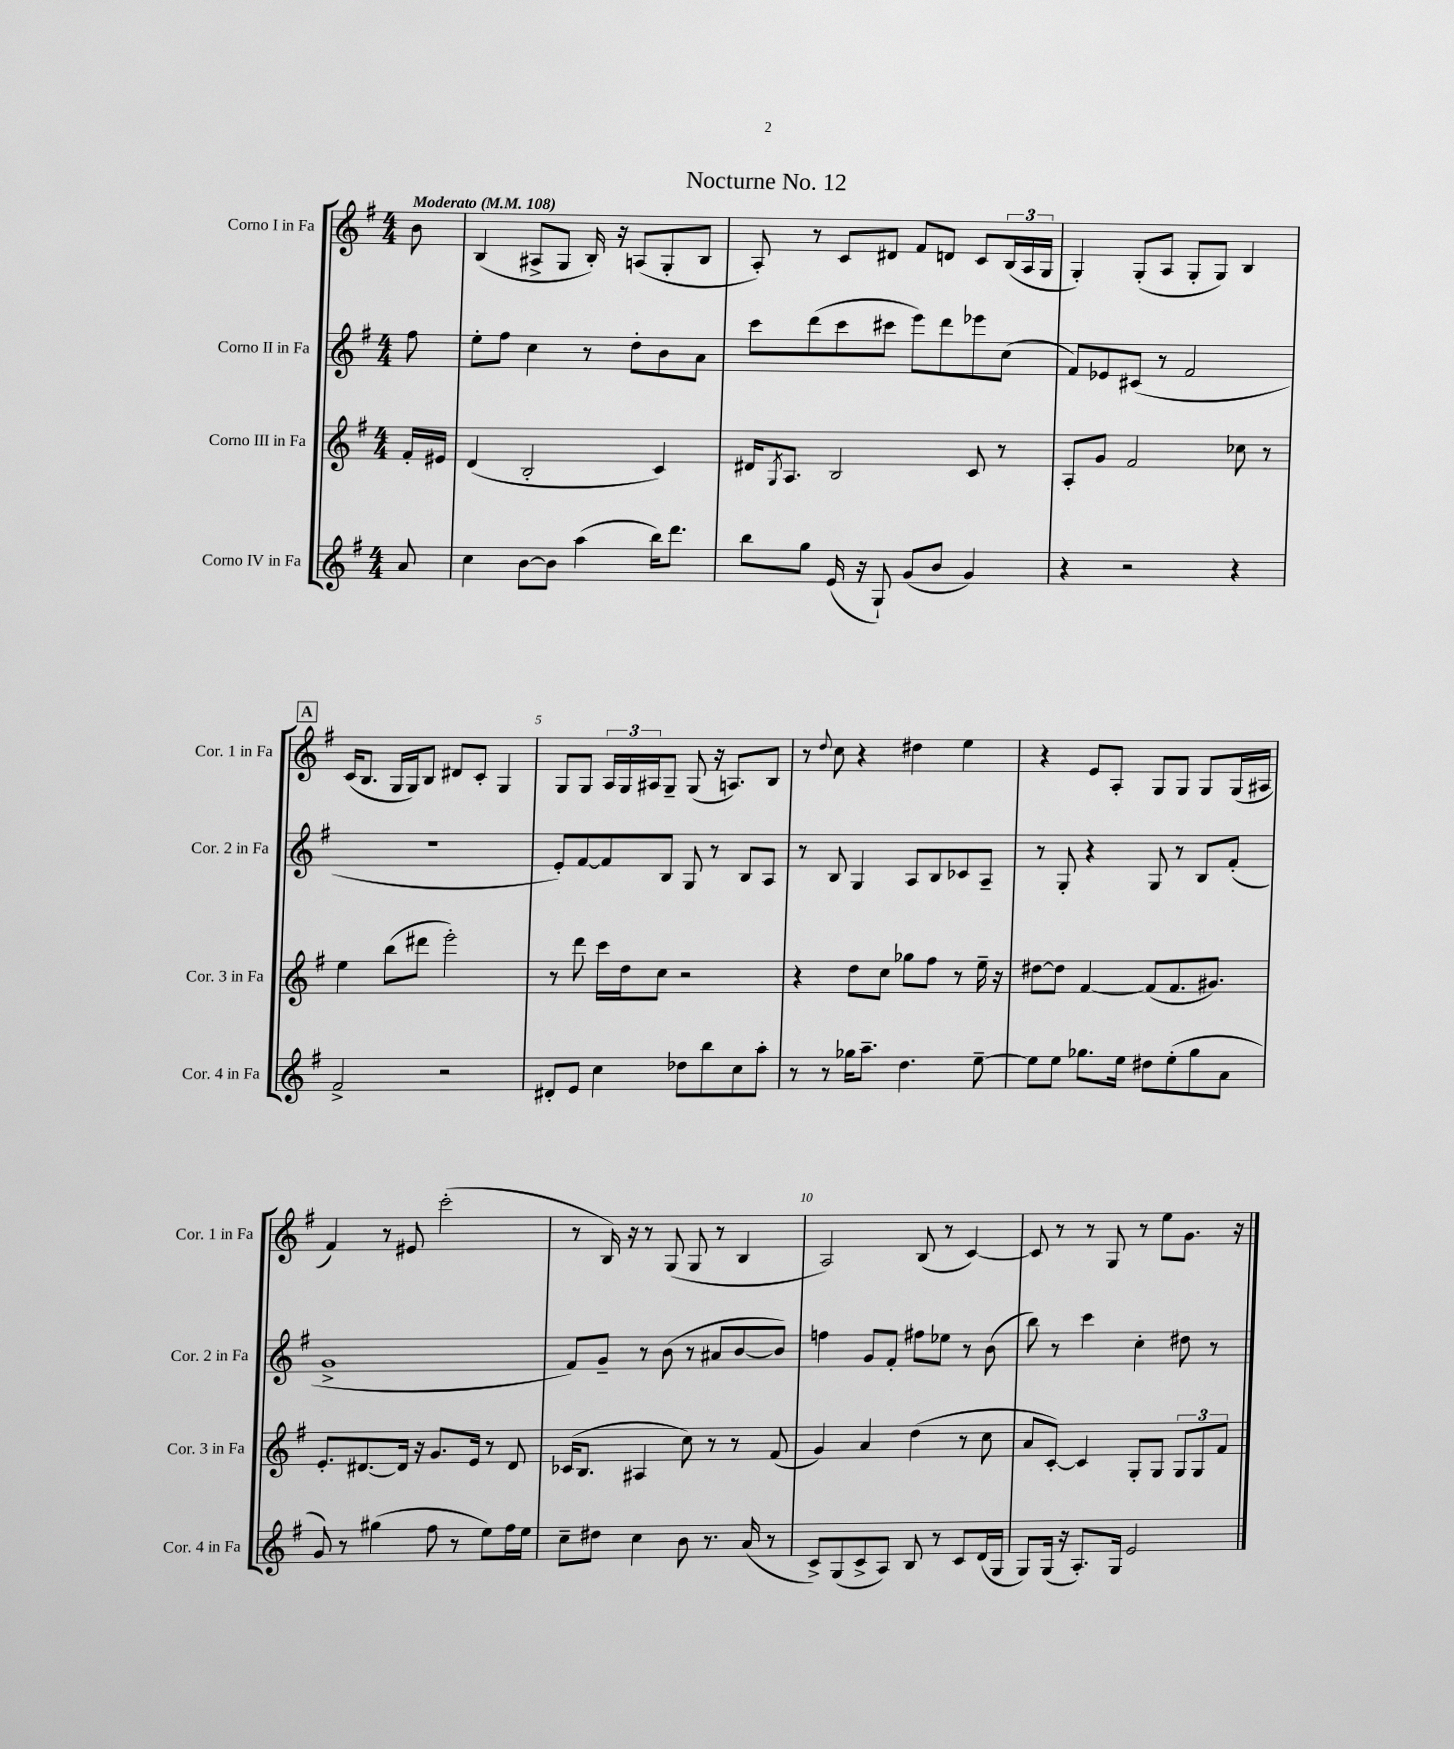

**kern	**kern	**kern	**kern
*part4	*part3	*part2	*part1
*staff4	*staff3	*staff2	*staff1
*I"Corno IV in Fa	*I"Corno III in Fa	*I"Corno II in Fa	*I"Corno I in Fa
*I'Cor. 4 in Fa	*I'Cor. 3 in Fa	*I'Cor. 2 in Fa	*I'Cor. 1 in Fa
*clefG2	*clefG2	*clefG2	*clefG2
*k[f#]	*k[f#]	*k[f#]	*k[f#]
*M4/4	*M4/4	*M4/4	*M4/4
*MM108	*MM108	*MM108	*MM108
=	=	=	=
!	!	!	!LO:TX:a:B:t=Moderato
8a/	16f#'/LL	8ff#\	8b\
.	16e#X/JJ	.	.
=1	=1	=1	=1
4cc\	(4d/	8ee'\L	(4B/
.	.	8ff#\J	.
[8b\L	2B'/	4cc\	8A#X^/L
8b\J]	.	.	8G/J
(4aa\	.	8r	16B'/)
.	.	.	16r
.	.	8dd'\L	(8An/L
16bb\KL)	4c/)	8b\	8G'/
8.ddd\J	.	.	.
.	.	8a\J	8B/J
=2	=2	=2	=2
8bb\L	16d#X/KL	8ccc\L	8A'/)
.	8qG/	.	.
.	8.A/J	.	.
8gg\J	.	(8ddd\	8r
(16e/	2B/	8ccc\	8c/L
16r	.	.	.
8G`/)	.	8ccc#X\J	8d#X/J
(8g/L	.	8eee\L)	8f#/L
8b/J	.	8ddd\	8dn/J
4g/)	8c/	8eee-X\	8c/L
.	8r	(8cc\J	(24B/L
.	.	.	24A/
.	.	.	24G/JJ
=3	=3	=3	=3
4r	8A'/L	8f#/L)	4G'/)
.	8g/J	8e-X/	.
2r	2f#/	(8c#X/J	(8G'/L
.	.	8r	8A/J
.	.	2f#/	8G'/L
.	.	.	8G/J)
4r	8cc-X\	.	4B/
.	8r	.	.
!!LO:LB:g=z
!!LO:REH:place=s1:t=A
=4	=4	=4	=4
2f#^/	4ee\	1r	(16c/KL
.	.	.	8.B/J
.	(8bb\L	.	16G/LL
.	.	.	16G/J)
.	8ddd#X\J	.	8B/J
2r	2eee'\)	.	8d#X/L
.	.	.	8c'/J
.	.	.	4G/
=5	=5	=5	=5
8d#X'/L	8r	8e'/L)	8G/L
8e/J	8ddd\	[8f#/	8G/J
4cc\	16ccc\LL	8f#/]	24A/LL
.	.	.	24G/
.	16dd\J	.	.
.	.	.	24A#X/J
.	8cc\J	8B/J	8G~/J
8dd-X\L	2r	8G/	(8G/
8bb\	.	8r	16r
.	.	.	8.An/L)
8cc\	.	8B/L	.
8aa'\J	.	8A/J	8B/J
=6	=6	=6	=6
8r	4r	8r	8r
.	.	.	8qqdd/
8r	.	8B/	8cc\
16gg-X\KL	8dd\L	4G/	4r
8.aa~\J	.	.	.
.	8cc\J	.	.
4.dd\	8gg-X\L	8A/L	4dd#X\
.	8ff#\J	8B/	.
.	8r	8c-X/	4ee\
[8ee~\	16ee~\	8A~/J	.
.	16r	.	.
=7	=7	=7	=7
8ee\L]	[8dd#X\L	8r	4r
8ee\J	8dd#\J]	8G'/	.
8.gg-X\L	[4f#/	4r	8e/L
.	.	.	8A'/J
16ee\Jk	.	.	.
8dd#X\L	(8f#/L]	8G/	8G/L
(8ee'\	8.f#/	8r	8G/J
8gg-\	.	8B/L	8G/L
.	8.g#X/J)	.	.
8a\J	.	(8f#'/J	(16G/L
.	.	.	16A#X/JJ
!!LO:LB:g=z
=8	=8	=8	=8
8g/)	8.e'/L	1g^	4f#/)
8r	.	.	.
.	[8.d#X/	.	.
(4gg#X\	.	.	8r
.	16d#/Jk]	.	8e#X/
.	16r	.	.
8ff#\	8.g/L	.	(2ccc'\
8r	.	.	.
.	16e/Jk	.	.
8ee\L)	8r	.	.
16ff#\L	8d#/	.	.
16ee\JJ	.	.	.
=9	=9	=9	=9
8cc~\L	(16c-X/KL	8f#/L)	8r
.	8.B/J	.	.
8dd#X\J	.	8g~/J	16B/)
.	.	.	16r
4cc\	4A#X/	8r	8r
.	.	(8b\	(8G/
8b\	8cc\)	8r	8G/
8.r	8r	8a#X/L	8r
.	8r	[8b/	4B/
(16a/	.	.	.
8r	(8f#/	8b/J])	.
=10	=10	=10	=10
8c^/L)	4g/)	4ffn\	2A/)
(8G/	.	.	.
8c^/	4a/	8g/L	.
8A/J)	.	8f#'/J	.
8B/	(4dd\	8ff#X\L	(8B/
8r	.	8ee-X\J	8r
8c/L	8r	8r	[4c/)
(16d/L	8cc\	(8b\	.
16G/JJ	.	.	.
=11	=11	=11	=11
8G/L)	8a/L	8bb\)	8c/]
(16G/Jk	[8c'/J)	8r	8r
16r	.	.	.
8.A'/L)	4c/]	4ccc\	8r
.	.	.	8G/
16G/Jk	.	.	.
2e/	8G'/L	4cc'\	8r
.	8G/J	.	8ee\L
.	12G/L	8dd#X\	8.g\J
.	12G/	.	.
.	.	8r	.
.	12f#/J	.	.
.	.	.	16r
==	==	==	==
*-	*-	*-	*-
